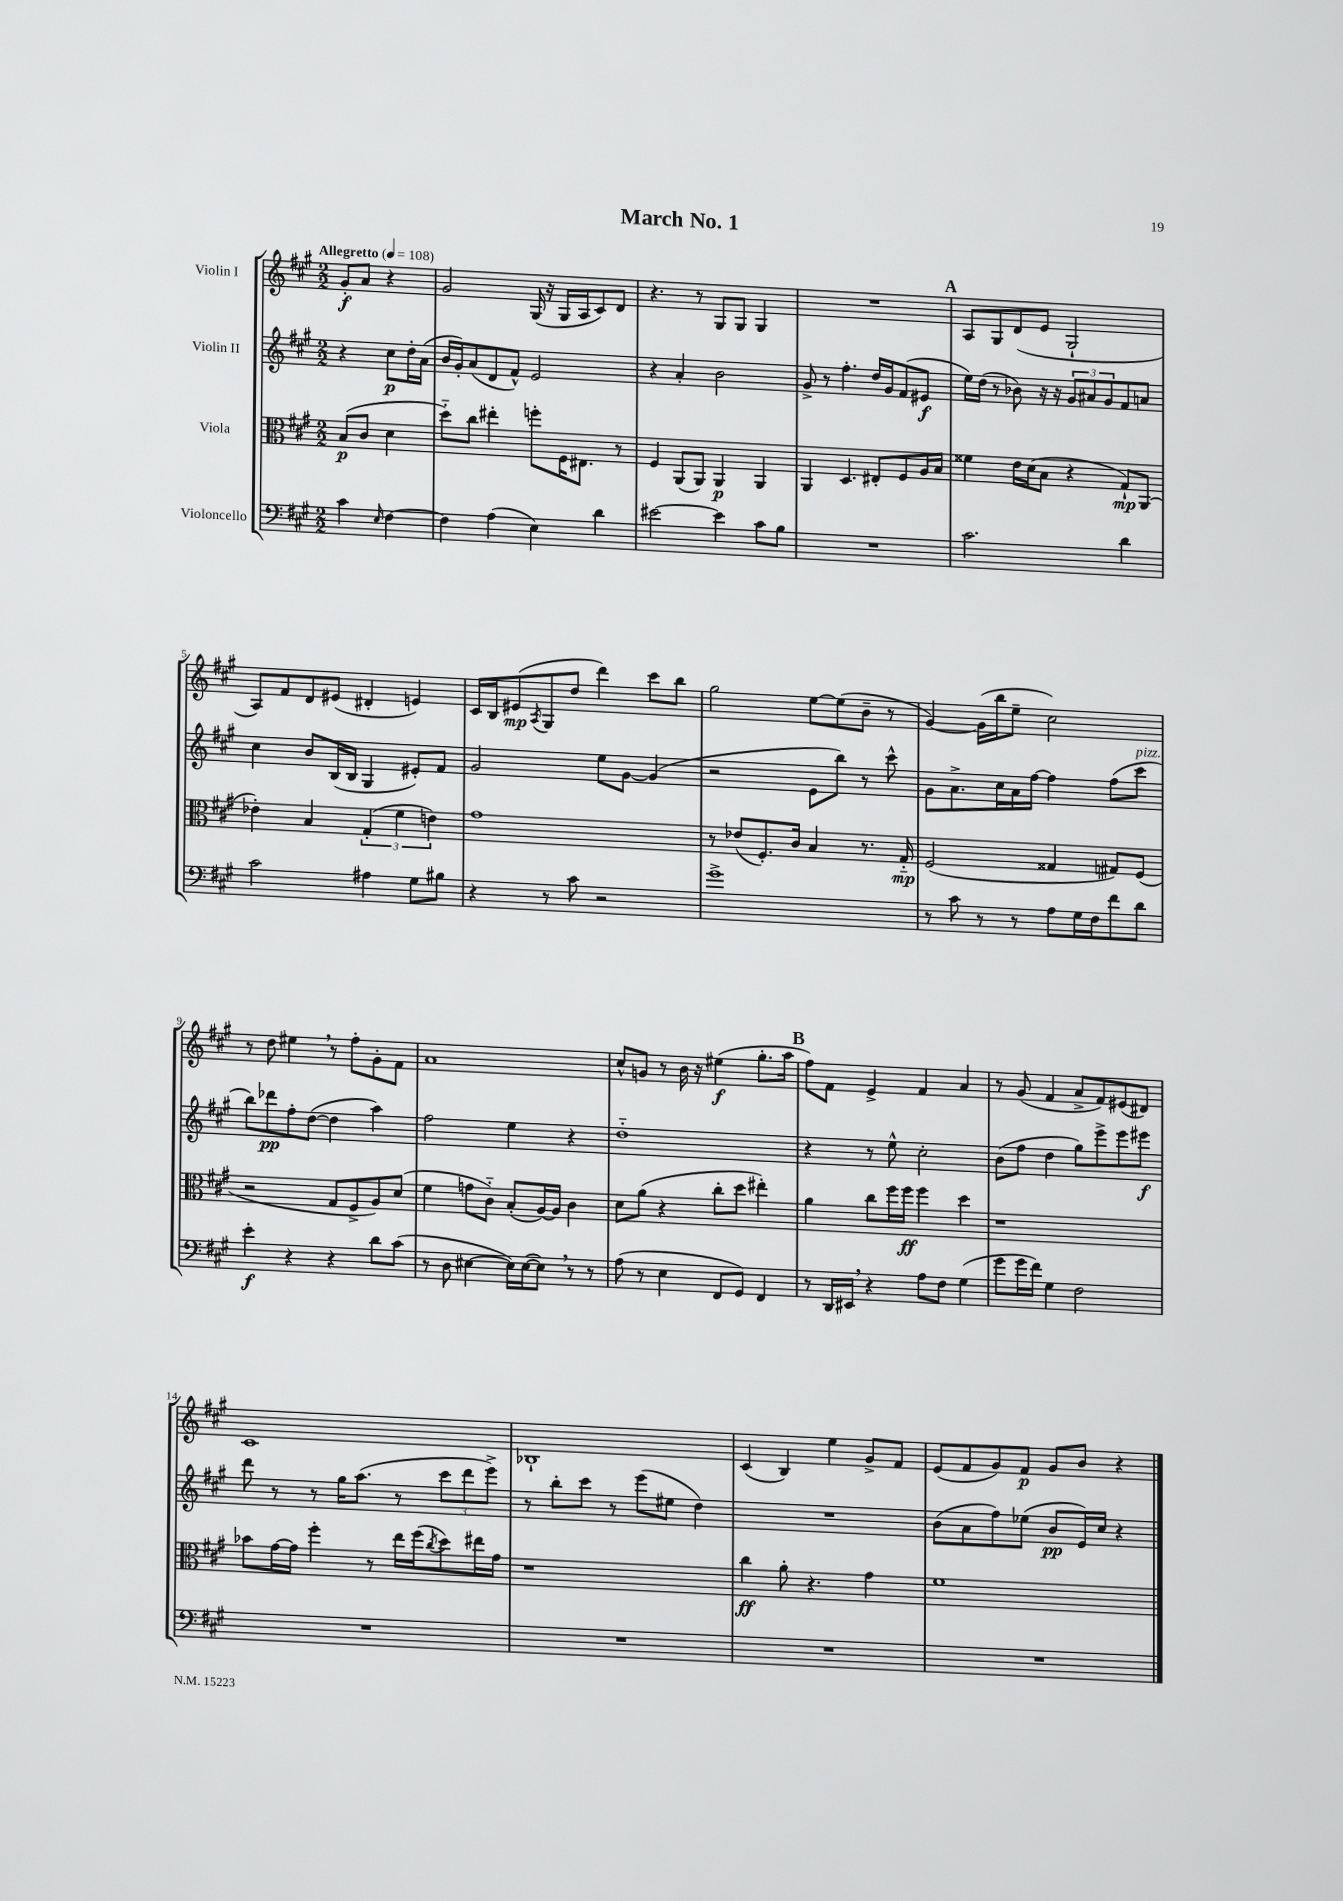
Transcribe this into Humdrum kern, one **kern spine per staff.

**kern	**kern	**kern	**kern
*staff4	*staff3	*staff2	*staff1
*clefF4	*clefC3	*clefG2	*clefG2
*k[f#c#g#]	*k[f#c#g#]	*k[f#c#g#]	*k[f#c#g#]
*M2/2	*M2/2	*M2/2	*M2/2
*MM108	*MM108	*MM108	*MM108
4c#	(8B	4r	8g#'
.	8c#	.	8a
16qqE	.	.	.
[4F#	4d	8cc#	4r
.	.	16dd'	.
.	.	(16a	.
=	=	=	=
4F#]	8dd'~)	16b	2g#
.	.	16g#')	.
.	8cc#	(8a	.
(4A	4ee#'	8d	.
.	.	8f#^^)	.
4E)	8ff'	2e	(16G#
.	.	.	16r
.	16F#	.	16G#
.	8.E#	.	16A
4d	.	.	8c#)
.	8r	.	8d
=	=	=	=
[2e#	4F#	4r	4.r
.	(8AA	4a'	.
.	8AA)	.	8r
4e#]	4AA	2b	8G#
.	.	.	8G#
8c#	4AA	.	4G#
8B	.	.	.
=	=	=	=
1r	4AA	8g#^	1r
.	.	8r	.
.	4.D	4.ff#'	.
.	8E#'	16dd	.
.	.	16g#	.
.	8F#	(8f#	.
.	16A	8e#	.
.	16B	.	.
=	=	=	=
2.c#	4f##	16ee)	8A
.	.	(16dd	.
.	.	8r	8G#
.	16e	8b-)	(8d
.	(16d	.	.
.	8B	16r	8e
.	.	16r	.
.	4r	12g#	2G#`
.	.	12a#	.
.	.	12g#	.
4d	8G#`)	8f#	.
.	(8AA	8a	.
=	=	=	=
2c#	4e-')	4cc#	8A)
.	.	.	8f#
.	4B	8b	8d
.	.	(16B	(8e#
.	.	16B	.
4A#	(6G#'	4G#	4d#'
.	6f#	.	.
8G#	.	8e#')	4e)
.	6e)	.	.
8B#	.	8f#	.
=	=	=	=
4r	1g#	2g#	16c#
.	.	.	16B
.	.	.	(8e#
.	.	.	8qA
8r	.	.	8G#
8c#	.	.	8dd
2r	.	8ee	4ddd)
.	.	[8g#	.
.	.	(4g#]	8ccc#
.	.	.	8bb
=	=	=	=
1g#^	8r	2r	2gg#
.	(8e-	.	.
.	8.F#')	.	.
.	16c#	.	.
.	4B	8e	[8ee
.	.	8bb)	(8ee]
.	8.r	8r	8b~
.	.	8ccc#^^	8r
.	16G#'~	.	.
=	=	=	=
8r	(2F#	8g#	[4g#)
8c#	.	8.a^	.
8r	.	.	(16g#]
.	.	16cc#	16bb
8r	.	16a	8ee~
.	.	[16ff#	.
8A	4G##	4ff#]	2cc#)
16G#	.	.	.
16F#	.	.	.
8f#	8G#)	(8ff#	.
8d	(8F#	8ccc#	.
=	=	=	=
4e'	2r	8bb)	8r
.	.	8ddd-	8dd
4r	.	8ff#'	4ee#
.	.	([8dd	.
4r	8G#	4dd]	8r
.	8F#^	.	8ff#'
8d	8A)	4aa)	8g#'
(8c#	(8d	.	8f#
=	=	=	=
8r	4f#	2ff#	1a
8D	.	.	.
[4E#	8g	.	.
.	8c#'~)	.	.
16E#])	(8B'	4ee	.
([16E#	.	.	.
8E#])	[16A)	.	.
.	16A]	.	.
8r	4c#	4r	.
8r	.	.	.
=	=	=	=
(8A	8d	1dd'~	8cc#^^
8r	(8a	.	8g
4E	4r	.	8r
.	.	.	16b
.	.	.	16r
8FF#	8cc#'	.	(4ee#
8GG#)	8dd	.	.
4FF#	4ee#')	.	8.gg#'
.	.	.	16aa
=	=	=	=
8r	4a	4r	8ff#)
16DD	.	.	8f#
16EE#	.	.	.
4r	8cc#	8r	4e^
.	16ff#	8ee^^	.
.	16ff#	.	.
8A	4ff#	2cc#'	4f#
8F#	.	.	.
(4G#	4dd	.	4a
=	=	=	=
8g#	1r	(8b	8r
16g#	.	8ff#	(8g#
16f#)	.	.	.
4G#	.	4dd	4f#
2F#	.	8gg#)	8a^
.	.	8eee^	8f#)
.	.	8eee	(8e#
.	.	8eee#	8d#)
=	=	=	=
1r	8b-	8ddd	1c#
.	[16g#	8r	.
.	16g#]	.	.
.	4ff#'	8r	.
.	.	16gg#	.
.	.	(8.aa	.
.	8r	.	.
.	16ee	8r	.
.	(16ff#	.	.
.	8qcc#	.	.
.	8dd)	12ccc#	.
.	.	12ddd	.
.	16ee#	.	.
.	.	12eee^)	.
.	16g#	.	.
=	=	=	=
1r	1r	8r	1B-`
.	.	8bb'	.
.	.	8ccc#	.
.	.	8r	.
.	.	(8eee	.
.	.	8ee#	.
.	.	4dd)	.
=	=	=	=
1r	4cc#	1r	(4c#
.	8a'	.	4B)
.	4.r	.	.
.	.	.	4ee
.	4g#	.	8g#^
.	.	.	8f#
=	=	=	=
1r	1f#	(8b	(8e
.	.	8a	8f#
.	.	8ff#)	8g#)
.	.	(8ee-	8f#
.	.	8b	8g#
.	.	16e)	8b
.	.	16cc#	.
.	.	4r	4r
==	==	==	==
*-	*-	*-	*-
